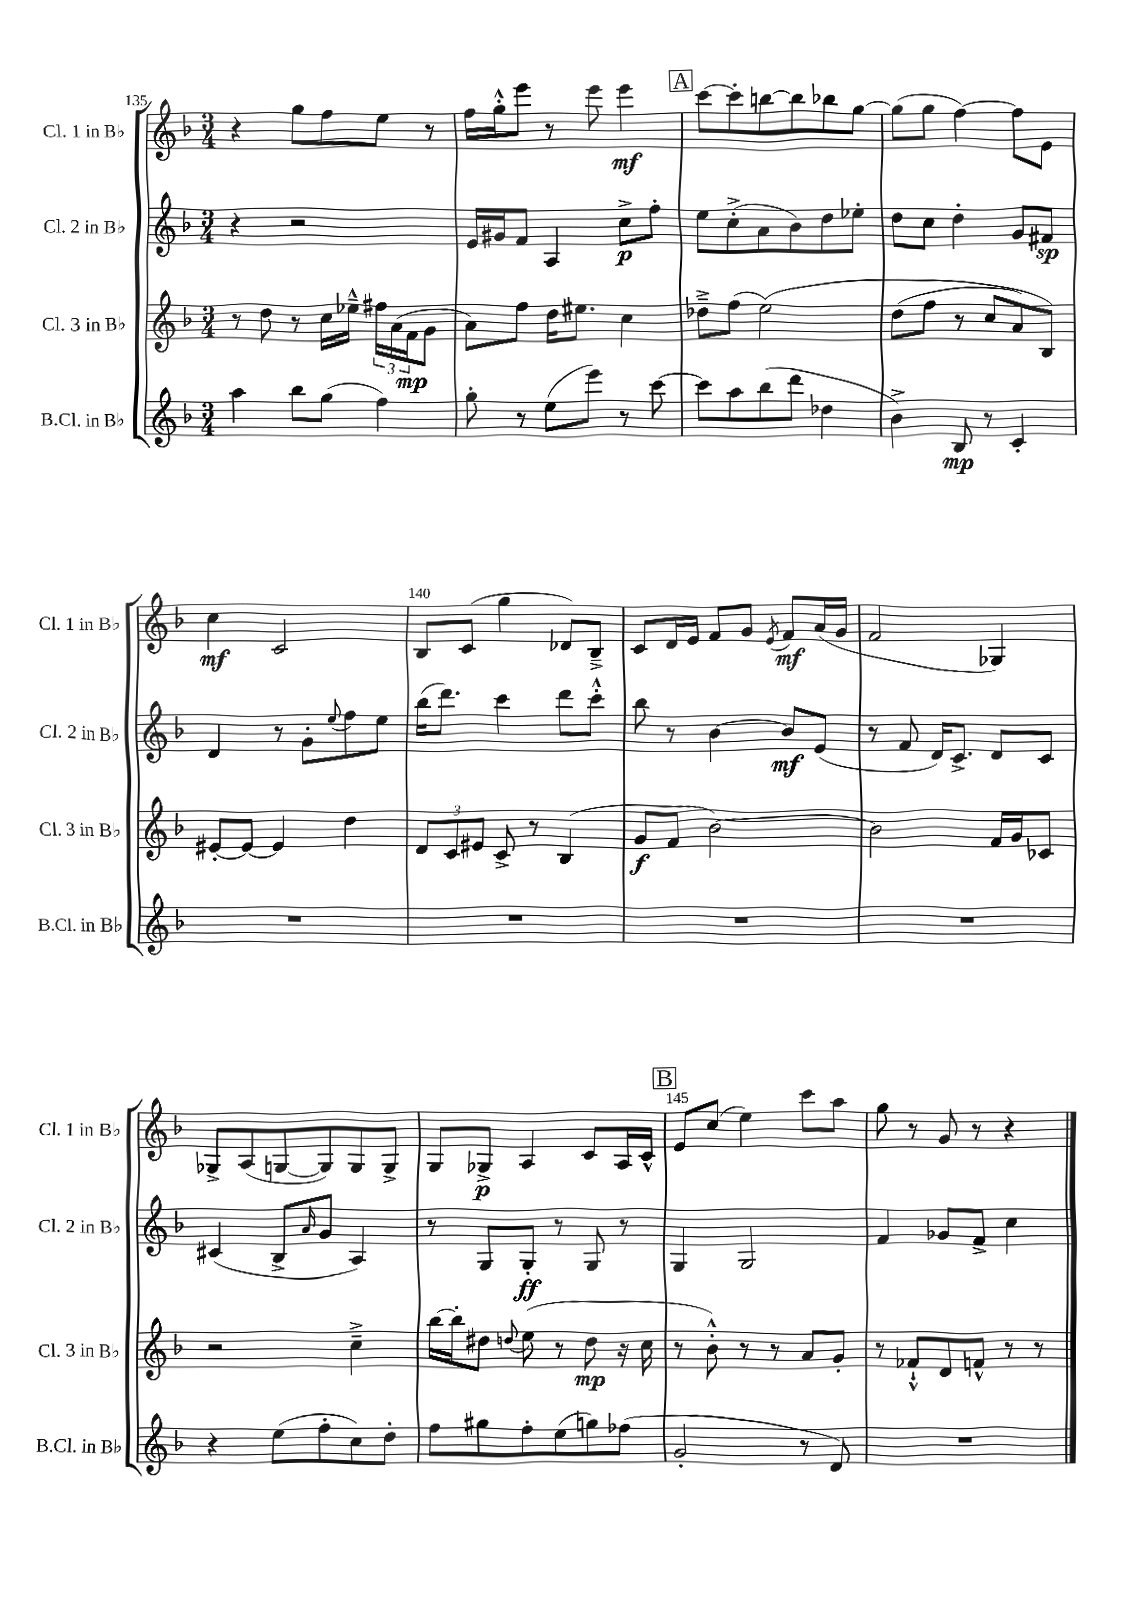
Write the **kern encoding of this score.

**kern	**kern	**kern	**kern
*staff4	*staff3	*staff2	*staff1
*clefG2	*clefG2	*clefG2	*clefG2
*k[b-]	*k[b-]	*k[b-]	*k[b-]
*M3/4	*M3/4	*M3/4	*M3/4
4aa	8r	4r	4r
.	8dd	.	.
8bb-	8r	2r	8gg
(8gg	16cc	.	8ff
.	16ee-~^^	.	.
4ff)	24ff#	.	8ee
.	(24a	.	.
.	24f	.	.
.	8g	.	8r
=	=	=	=
8gg'	8a)	16e	16ff
.	.	16g#	16gg'^^
8r	8ff	8f	8eee
(8ee	16dd	4A	8r
.	8.ee#	.	.
8eee)	.	.	8eee
8r	4cc	8cc^	4eee
[8ccc	.	8ff'	.
=	=	=	=
8ccc]	8dd-~^	8ee	[8ccc
8aa	(8ff	(8cc'^	8ccc']
(8bb-	&(2ee)	8a	[8bb
8ddd	.	8b-)	8bb]
4dd-	.	8dd	8bb-
.	.	8ee-'	[8gg
=	=	=	=
4b-^)	(8dd	8dd	(8gg]
.	8ff	8cc	8gg
8B-	8r	4dd'	[4ff)
8r	8cc	.	.
4c'	8a)	8g	8ff]
.	8B-&)	8f#	8e
=	=	=	=
2.r	[8e#'	4d	4cc
.	8e#_	.	.
.	4e#]	8r	2c
.	.	8g'	.
.	.	8qqee	.
.	4dd	8ff	.
.	.	8ee	.
=	=	=	=
2.r	12d	(16bb-	8B-
.	.	8.ddd)	.
.	12c	.	.
.	.	.	(8c
.	12e#	.	.
.	8c^	4ccc	4gg
.	8r	.	.
.	(4B-	8ddd	8d-)
.	.	8ccc'^^	8B-~^
=	=	=	=
2.r	8g	8bb-	8c
.	8f	8r	16d
.	.	.	16e
.	[2b-)	[4b-	8f
.	.	.	8g
.	.	.	8qe
.	.	8b-]	8f
.	.	(8e	(16a
.	.	.	16g
=	=	=	=
2.r	2b-]	8r	2f
.	.	8f	.
.	.	16d)	.
.	.	8.c^	.
.	16f	8d	4G-)
.	16g	.	.
.	8c-	8c	.
=	=	=	=
4r	2r	(4c#	8G-^
.	.	.	(8A
(8ee	.	8B-^	[8G
.	.	16qqa	.
8ff'	.	8g	8G])
8cc)	4cc~^	4A)	8G
8dd'	.	.	8G^
=	=	=	=
8ff	[16bb-	8r	8G
.	16bb-']	.	.
8gg#	8dd#	8G	8G-^
.	8qqdd	.	.
8ff'	(8ee	8G'	4A
(8ee	8r	8r	.
8gg)	8dd	8G	8c
(8ff-	16r	8r	16A
.	16cc	.	16c^^
=	=	=	=
2g'	8r	4G	8e
.	8b-'^^)	.	(8cc
.	8r	2G	4ee)
.	8r	.	.
8r	8a	.	8ccc
8d)	8g'	.	8aa
=	=	=	=
2.r	8r	4f	8gg
.	8f-`^^	.	8r
.	8d	8g-	8g
.	8f^^	8f^	8r
.	8r	4cc	4r
.	8r	.	.
==	==	==	==
*-	*-	*-	*-
